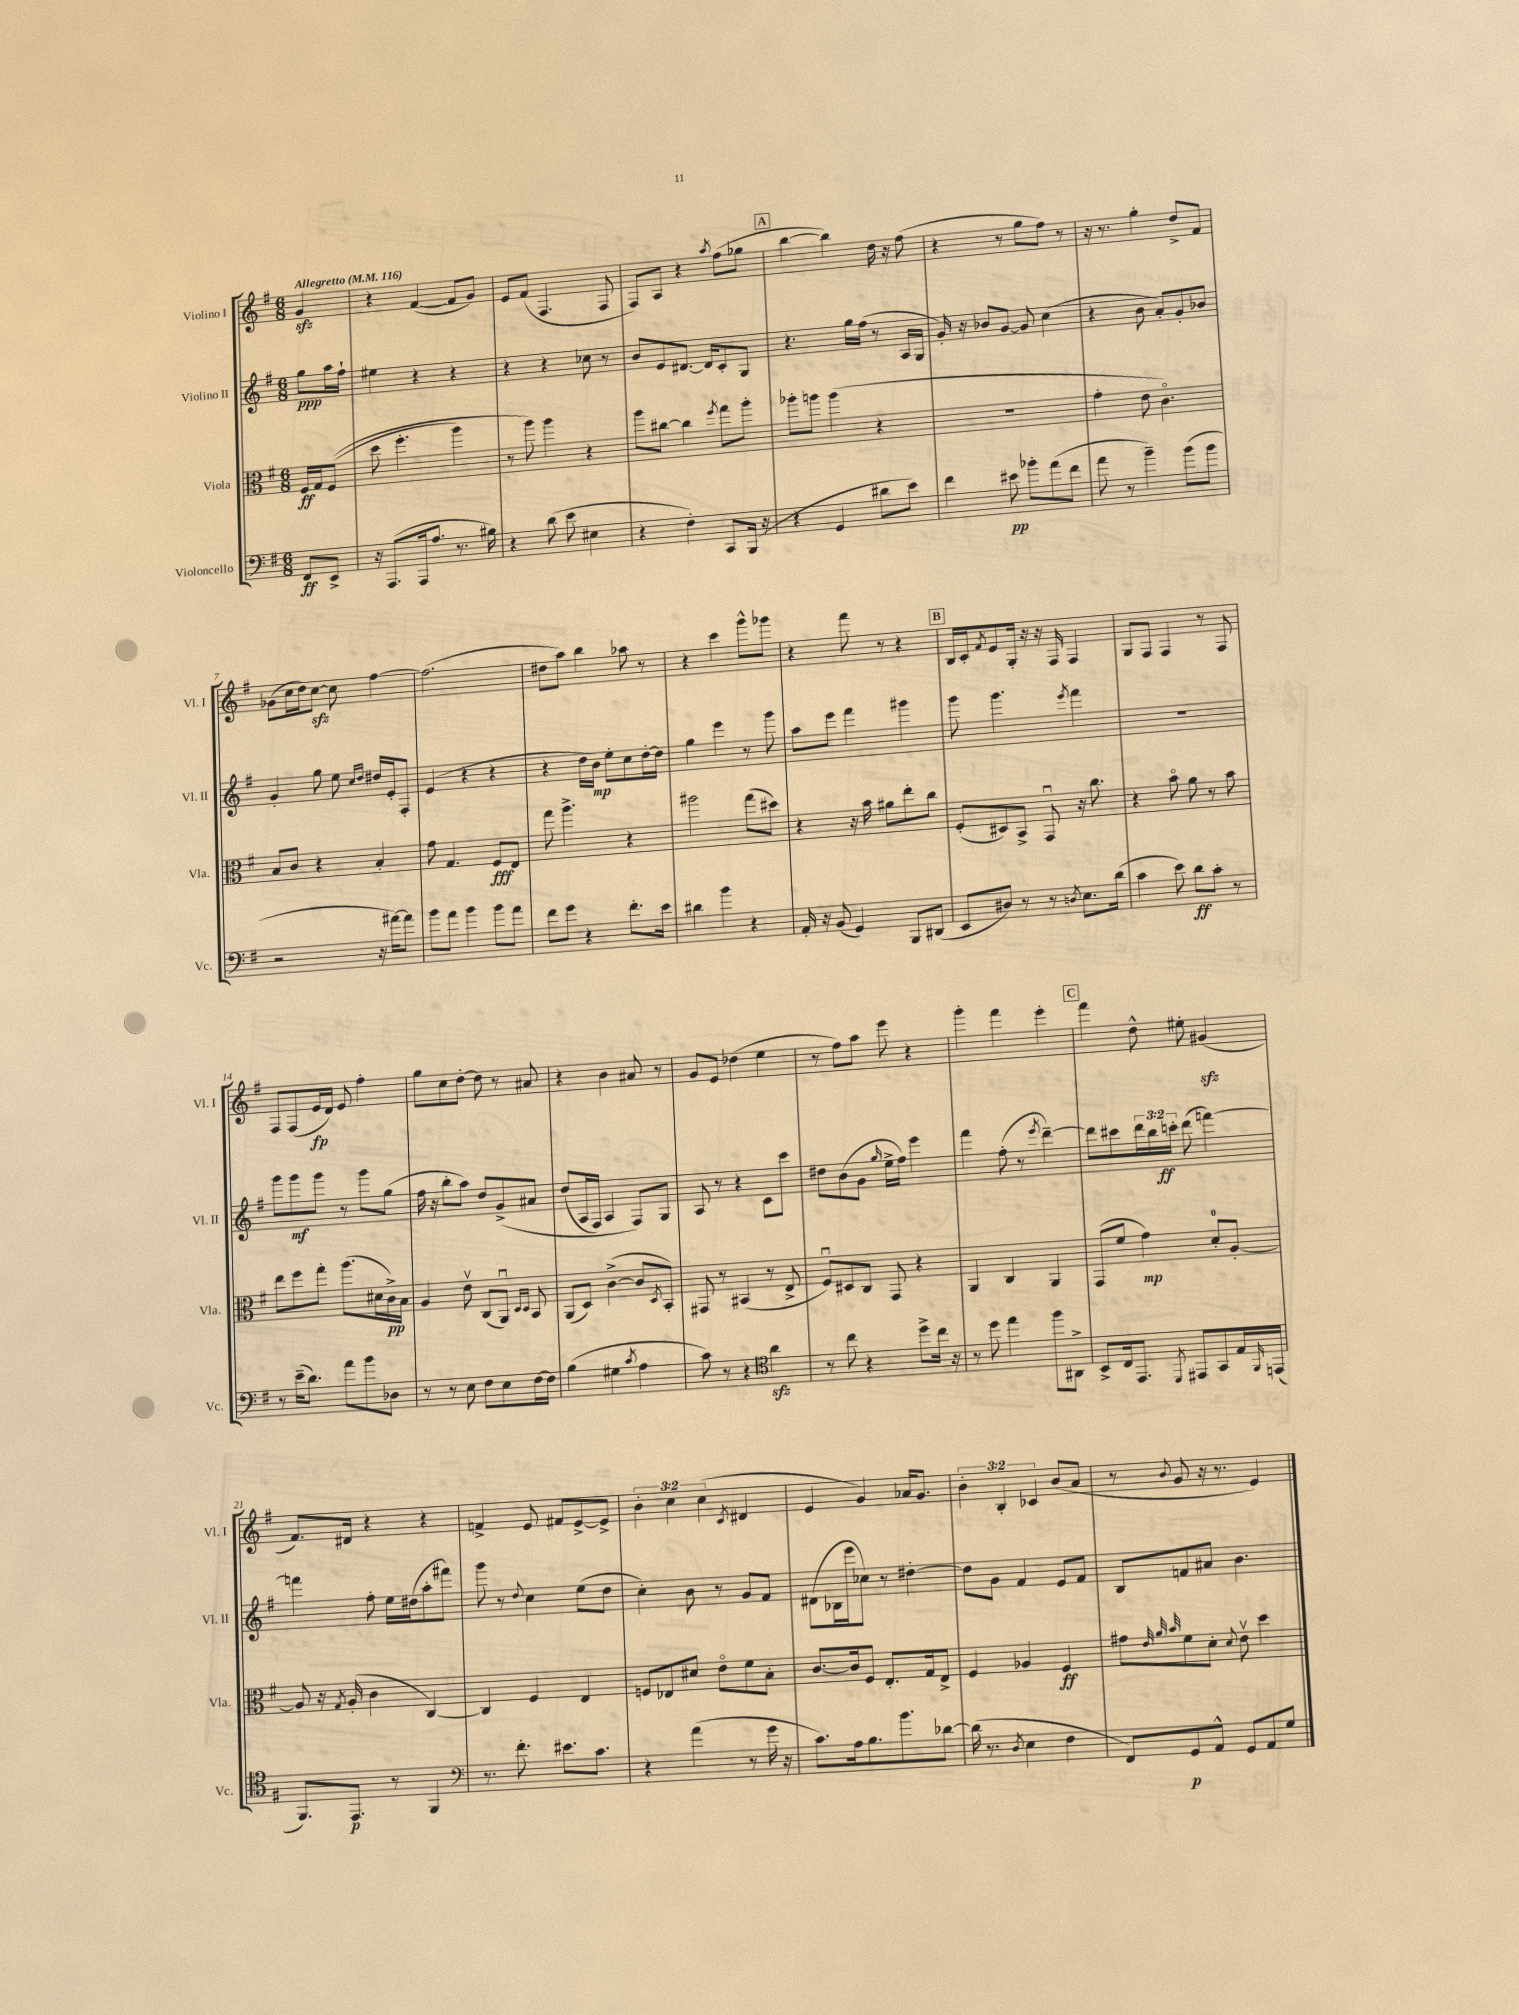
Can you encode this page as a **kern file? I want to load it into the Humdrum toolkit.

**kern	**dynam	**kern	**dynam	**kern	**dynam	**kern	**dynam
*part4	*part4	*part3	*part3	*part2	*part2	*part1	*part1
*staff4	*staff4	*staff3	*staff3	*staff2	*staff2	*staff1	*staff1
*I"Violoncello	*	*I"Viola	*	*I"Violino II	*	*I"Violino I	*
*I'Vc.	*	*I'Vla.	*	*I'Vl. II	*	*I'Vl. I	*
*clefF4	*	*clefC3	*	*clefG2	*	*clefG2	*
*k[f#]	*	*k[f#]	*	*k[f#]	*	*k[f#]	*
*M6/8	*	*M6/8	*	*M6/8	*	*M6/8	*
*MM116	*	*MM116	*	*MM116	*	*MM116	*
=	=	=	=	=	=	=	=
!	!	!	!	!	!	!LO:TX:a:B:t=Allegretto	!
8FF#/L	ff	16F#/LL	ff	8gg\L	ppp	4gzz/	.
.	.	16G/J	.	.	.	.	.
8EE^/J	.	((8F#/J	.	16aa\L	.	.	.
.	.	.	.	16ff#`\JJ	.	.	.
=1	=1	=1	=1	=1	=1	=1	=1
16r	.	8dd\	.	4ee#X\	.	4r	.
(8.AAA/L	.	.	.	.	.	.	.
.	.	4.ff#'\	.	.	.	.	.
16AAA/k	.	.	.	4r	.	([4f#/	.
8.A/J	.	.	.	.	.	.	.
8.r	.	4aa\)	.	4r	.	8f#/L]	.
.	.	.	.	.	.	8g/J)	.
16B#X\)	.	.	.	.	.	.	.
=2	=2	=2	=2	=2	=2	=2	=2
4r	.	8r	.	4r	.	8e/L	.
.	.	8aa\)	.	.	.	(8f#/J	.
(8d\	.	4aa\	.	4r	.	4.F#/	.
8e\	.	.	.	.	.	.	.
4E#X\	.	4r	.	8cc-X\	.	.	.
.	.	.	.	8r	.	8F#/	.
=3	=3	=3	=3	=3	=3	=3	=3
4r	.	8aa\L	.	8b/L	.	8F#/L)	.
.	.	[8cc#X\J	.	8e/	.	8A/J	.
4F#'\)	.	4cc#\]	.	[8.d#X/J	.	4r	.
.	.	.	.	16d#/KL]	.	.	.
.	.	8qff#/	.	.	.	8qaa/	.
8CC/L	.	8gg\L	.	8c'/	.	(8ff#\L	.
(16BBB/Jk	.	8aa'\J	.	8G/J	.	8gg-X\J	.
16r	.	.	.	.	.	.	.
!!LO:REH:place=s1:t=A
=4	=4	=4	=4	=4	=4	=4	=4
4r	.	8aa-X'\L	.	4.r	.	[4bb\	.
.	.	8aan\J	.	.	.	.	.
4GG/	.	(4aa\	.	.	.	4bb\])	.
.	.	.	.	16gg\LL	.	.	.
.	.	.	.	(16ff#\JJ	.	.	.
8d#X\L	.	4r	.	8r	.	16dd\	.
.	.	.	.	.	.	16r	.
8e\J)	.	.	.	16A/LL	.	(8ff#\	.
.	.	.	.	16G/JJ	.	.	.
=5	=5	=5	=5	=5	=5	=5	=5
4f#\	.	2.r	.	16g'/)	.	4r	.
.	.	.	.	16r	.	.	.
.	.	.	.	8b-X/L	.	.	.
8e#X\	pp	.	.	[8g/J	.	8r	.
8b-X'\L	.	.	.	8g/]	.	8gg\L	.
(8a\	.	.	.	(4cc\	.	8ff#\J)	.
8f#\J	.	.	.	.	.	8r	.
=6	=6	=6	=6	=6	=6	=6	=6
8a\	.	4g'\	.	4r	.	16r	.
.	.	.	.	.	.	8.r	.
8r	.	.	.	.	.	.	.
4b~\)	.	8e\	.	8b\	.	4gg'\	.
.	.	4.c\)	.	8a'/L)	.	.	.
(8b\L	.	.	.	8g'/	.	8dd^/L	.
8b\J	.	.	.	8b-X/J	.	8f#/J	.
!!LO:LB:g=z
=7	=7	=7	=7	=7	=7	=7	=7
2r	.	8B/L	.	4g'/	.	(8g-X\L	.
.	.	8c/J	.	.	.	16cc\L	.
.	.	.	.	.	.	16dd\J)	.
.	.	4r	.	8gg\	.	[8cczz\J	.
.	.	.	.	8ee\	.	8cc\]	.
.	.	.	.	16qqcc/LL	.	.	.
.	.	.	.	16qqdd/JJ	.	.	.
16r	.	4B'/	.	16dd#X/LL	.	[4ff#\	.
[16a#X\KL)	.	.	.	16e'/J	.	.	.
8a#\J]	.	.	.	8F#'/J	.	.	.
=8	=8	=8	=8	=8	=8	=8	=8
8b\L	.	8g\	.	(4e/	.	(2.ff#\]	.
8a\J	.	4.G/	.	.	.	.	.
4b\	.	.	.	4r	.	.	.
8b\L	.	8F#/L	fff	4r	.	.	.
8a\J	.	8E/J	.	.	.	.	.
=9	=9	=9	=9	=9	=9	=9	=9
8f#\L	.	8gg\	.	4r	.	8dd#X\L	.
8g\J	.	4.aa^\	.	.	.	8aa\J)	.
4r	.	.	.	16dd\LL	.	4bb\	.
.	.	.	.	16b\JJ)	mp	.	.
.	.	.	.	8ee'\L	.	.	.
8.f#'\L	.	4r	.	8cc\	.	8aa-X\	.
.	.	.	.	[16dd'\L	.	8r	.
16e\Jk	.	.	.	16dd\JJ]	.	.	.
=10	=10	=10	=10	=10	=10	=10	=10
4d#X\	.	2aa#X\	.	4gg\	.	4r	.
4b\	.	.	.	4eee\	.	4ccc\	.
4r	.	(8gg\L	.	8r	.	8ggg^^\L	.
.	.	8dd#X\J)	.	8ggg\	.	8ggg-X\J	.
=11	=11	=11	=11	=11	=11	=11	=11
16AA'/	.	4r	.	8aa\L	.	4r	.
16r	.	.	.	.	.	.	.
(8BB/	.	.	.	8eee\J	.	.	.
4GG/)	.	16r	.	4fff#\	.	8fff#\	.
.	.	16b\	.	.	.	.	.
.	.	8a#X\L	.	.	.	8r	.
8BBB/L	.	8ee'\	.	4ggg#X\	.	4r	.
(8DD#X/J	.	8cc\J	.	.	.	.	.
!!LO:REH:place=s1:t=B
=12	=12	=12	=12	=12	=12	=12	=12
8EE/L	.	(8F#'/L	.	8ggg\	.	16B/LL	.
.	.	.	.	.	.	16c'/J	.
.	.	.	.	.	.	8qf#/	.
8D#X/J)	.	8D#X/)	.	4.ggg\	.	8e/	.
8r	.	8BB^/J	.	.	.	16G'/Jk	.
.	.	.	.	.	.	16r	.
8r	.	8GGu/	.	.	.	16r	.
.	.	.	.	.	.	16F#/	.
8qDn/	.	.	.	8qeee/	.	.	.
8.E\L	.	16r	.	4fff#\	.	4F#/	.
.	.	8.cc\	.	.	.	.	.
(16d\Jk	.	.	.	.	.	.	.
=13	=13	=13	=13	=13	=13	=13	=13
4c\	.	4r	.	2.r	.	8G/L	.
.	.	.	.	.	.	8F#/J	.
8e\)	.	8b\	.	.	.	4F#/	.
8d\L	ff	8a\	.	.	.	.	.
8c'\J	.	8r	.	.	.	8r	.
8r	.	8b\	.	.	.	8F#/	.
!!LO:LB:g=z
=14	=14	=14	=14	=14	=14	=14	=14
8r	.	8ee\L	.	8ggg\L	.	8F#/L	.
(16e~\KL	.	8ff#\	.	8ggg\	mf	(8F#/	.
8.d\J)	.	.	.	.	.	.	.
.	.	8gg'\J	.	8ggg\J	.	16e/L	fp
.	.	.	.	.	.	16d/JJ)	.
8a\L	.	(8.aa\L	.	8r	.	8e/	.
8b\	.	.	.	8ggg\L	.	4ff#'\	.
.	.	16d#X\L	.	.	.	.	.
8D-X\J	.	16c^\)	pp	(8gg\J	.	.	.
.	.	16B\JJ	.	.	.	.	.
=15	=15	=15	=15	=15	=15	=15	=15
8r	.	4A/	.	16ff#\	.	8gg\L	.
.	.	.	.	16r	.	.	.
8r	.	.	.	8bb'\L	.	8cc\	.
8E\	.	8ev\	.	8aa\J)	.	[8dd'\J	.
8F#\L	.	(8C/L	.	8dd/L	.	8dd\]	.
8E\	.	8AAu/J)	.	(8g^/	.	8r	.
.	.	16qqD/LL	.	.	.	.	.
.	.	16qqD/JJ	.	.	.	.	.
[16F#\L	.	8BB/	.	8a#X/J	.	8a#X/	.
16F#\JJ]	.	.	.	.	.	.	.
=16	=16	=16	=16	=16	=16	=16	=16
(4B\	.	(8AA/L	.	(8dd/L	.	4r	.
.	.	8D/J)	.	16A/L	.	.	.
.	.	.	.	16F#/JJ)	.	.	.
4G#X\	.	([4c^\	.	4A/	.	4b\	.
8qc/	.	.	.	.	.	.	.
4A\	.	8c/L]	.	8F#/L)	.	8a#X/	.
.	.	8qD/	.	.	.	.	.
.	.	8BB'/J)	.	8G/J	.	8r	.
=17	=17	=17	=17	=17	=17	=17	=17
8c\)	.	8GG#X/	.	8A/	.	8g/L	.
8r	.	8r	.	8r	.	8e/J	.
4r	.	(4BB#X/	.	4r	.	(4dd-X\	.
*clefC4	*	*	*	*	*	*	*
4azz\	.	8r	.	8c\L	.	4ee\	.
.	.	8E^/	.	8ccc\J	.	.	.
=18	=18	=18	=18	=18	=18	=18	=18
8r	.	8F#u/L)	.	8dd#X\L	.	8r	.
8cc\	.	8D#X/	.	(8b\	.	8ff#\L)	.
4r	.	8C/J	.	8g\J	.	8aa\J	.
.	.	.	.	16qqgg/	.	.	.
.	.	8GG/	.	16ee^\LL	.	8eee\	.
.	.	.	.	16ff#\JJ)	.	.	.
8dd^\L	.	4r	.	4eee\	.	4r	.
16cc\Jk	.	.	.	.	.	.	.
16r	.	.	.	.	.	.	.
=19	=19	=19	=19	=19	=19	=19	=19
8r	.	4AA/	.	4fff#\	.	4ggg'\	.
8dd\	.	.	.	.	.	.	.
4ee\	.	4C/	.	(8ff#'\	.	4fff#\	.
.	.	.	.	8r	.	.	.
.	.	.	.	8qeee/	.	.	.
8ff#\L	.	4AA/	.	[4ddd~\)	.	4eee'\	.
8AA#X^\J	.	.	.	.	.	.	.
!!LO:REH:place=s1:t=C
=20	=20	=20	=20	=20	=20	=20	=20
8BB^/L	.	(8GG/L	.	8ddd\L]	.	4fff#\	.
16C/k	.	8f#/J	.	8ccc#X\	.	.	.
8.EE/J	.	.	.	.	.	.	.
.	.	4g\)	mp	24ddd\L	.	8dd^^\	.
.	.	.	.	24bb\	.	.	.
.	.	.	.	24cccn'\JJ	ff	.	.
8qDD/	.	.	.	.	.	.	.
8EE#X/L	.	.	.	(8ddd\	.	8ee#X'\	.
8GG/	.	8d'/L	.	[4fffn\)	.	(4g#Xzz/	.
16E/L	.	[8A'/J	.	.	.	.	.
16qqFF#/	.	.	.	.	.	.	.
(16EEn/JJ	.	.	.	.	.	.	.
!!LO:LB:g=z
=21	=21	=21	=21	=21	=21	=21	=21
8.FF#/L)	.	8A/]	.	4fffn\]	.	8.f#/L)	.
.	.	16r	.	.	.	.	.
.	.	8qG/	.	.	.	.	.
8.EE/J	p	(16A'/	.	.	.	16d#X/Jk	.
.	.	4c\	.	8ff#'\	.	4r	.
8r	.	.	.	16ee\LL	.	.	.
.	.	.	.	(16dd#X\J	.	.	.
4FF#/	.	[4C/)	.	8aa'\	.	4r	.
.	.	.	.	8fff#X\J)	.	.	.
=22	=22	=22	=22	=22	=22	=22	=22
*clefF4	*	*	*	*	*	*	*
8.r	.	4C/]	.	8ggg\	.	4fn^/	.
.	.	.	.	8r	.	.	.
8.f#'\	.	.	.	.	.	.	.
.	.	.	.	8qqdd/	.	.	.
.	.	4F#/	.	4cc\	.	8e/	.
8.e#X\L	.	.	.	.	.	8f#X/L	.
.	.	4E/	.	(8ee\L	.	[8e^/	.
8.c\J	.	.	.	.	.	.	.
.	.	.	.	8dd\J	.	8e^/J]	.
=23	=23	=23	=23	=23	=23	=23	=23
4r	.	8Fn/L	.	4cc'\)	.	6b'\	.
.	.	8E-X/	.	.	.	.	.
.	.	.	.	.	.	6cc\	.
(4a\	.	8d#X/J	.	8b\	.	.	.
.	.	.	.	.	.	(6cc\	.
.	.	8e\L	.	8r	.	.	.
.	.	.	.	.	.	8qc/	.
8r	.	8f#\	.	8g/L	.	4d#X/	.
16g\	.	8B'\J	.	8f#/J	.	.	.
16r	.	.	.	.	.	.	.
=24	=24	=24	=24	=24	=24	=24	=24
8.c\L)	.	[8.c/L	.	(8d#X\L	.	4e/	.
.	.	.	.	16B-X\L	.	.	.
16A\k	.	16c/k]	.	16eee\J	.	.	.
8.B\	.	8F#/J	.	8cc-X\J)	.	4g/)	.
.	.	8.E'/L	.	8r	.	.	.
8.b\	.	.	.	.	.	.	.
.	.	.	.	[4dd#X'\	.	16a-X/KL	.
.	.	16G/k	.	.	.	8.g/J	.
[8d-X\J	.	8E^/J	.	.	.	.	.
=25	=25	=25	=25	=25	=25	=25	=25
(16d-\]	.	4F#/	.	8dd#\L]	.	6b'\	.
8.r	.	.	.	.	.	.	.
.	.	.	.	8g\J	.	.	.
.	.	.	.	.	.	6B'/	.
8qD/	.	.	.	.	.	.	.
4E\	.	4A-X/	.	4f#/	.	.	.
.	.	.	.	.	.	6c-X/	.
4F#\	.	4F#/	ff	8e/L	.	(8b/L	.
.	.	.	.	8f#/J	.	8a/J	.
=26	=26	=26	=26	=26	=26	=26	=26
8FF#/L)	.	8g#X\L	.	8B/L	.	8r	.
.	.	32qqe/	.	.	.	.	.
.	.	32qqa/	.	.	.	.	.
.	.	32qqb/	.	.	.	8qqb/	.
8GG/	p	8f#\	.	8fn/	.	8g/	.
8AA^^/J	.	8d'\J	.	8a#X/J	.	16r	.
.	.	.	.	.	.	8.r	.
.	.	8qqd/	.	.	.	.	.
8GG/L	.	8ev\	.	4.b\	.	.	.
8AA/	.	4dd\	.	.	.	4e/)	.
8G/J	.	.	.	.	.	.	.
==	==	==	==	==	==	==	==
*-	*-	*-	*-	*-	*-	*-	*-
